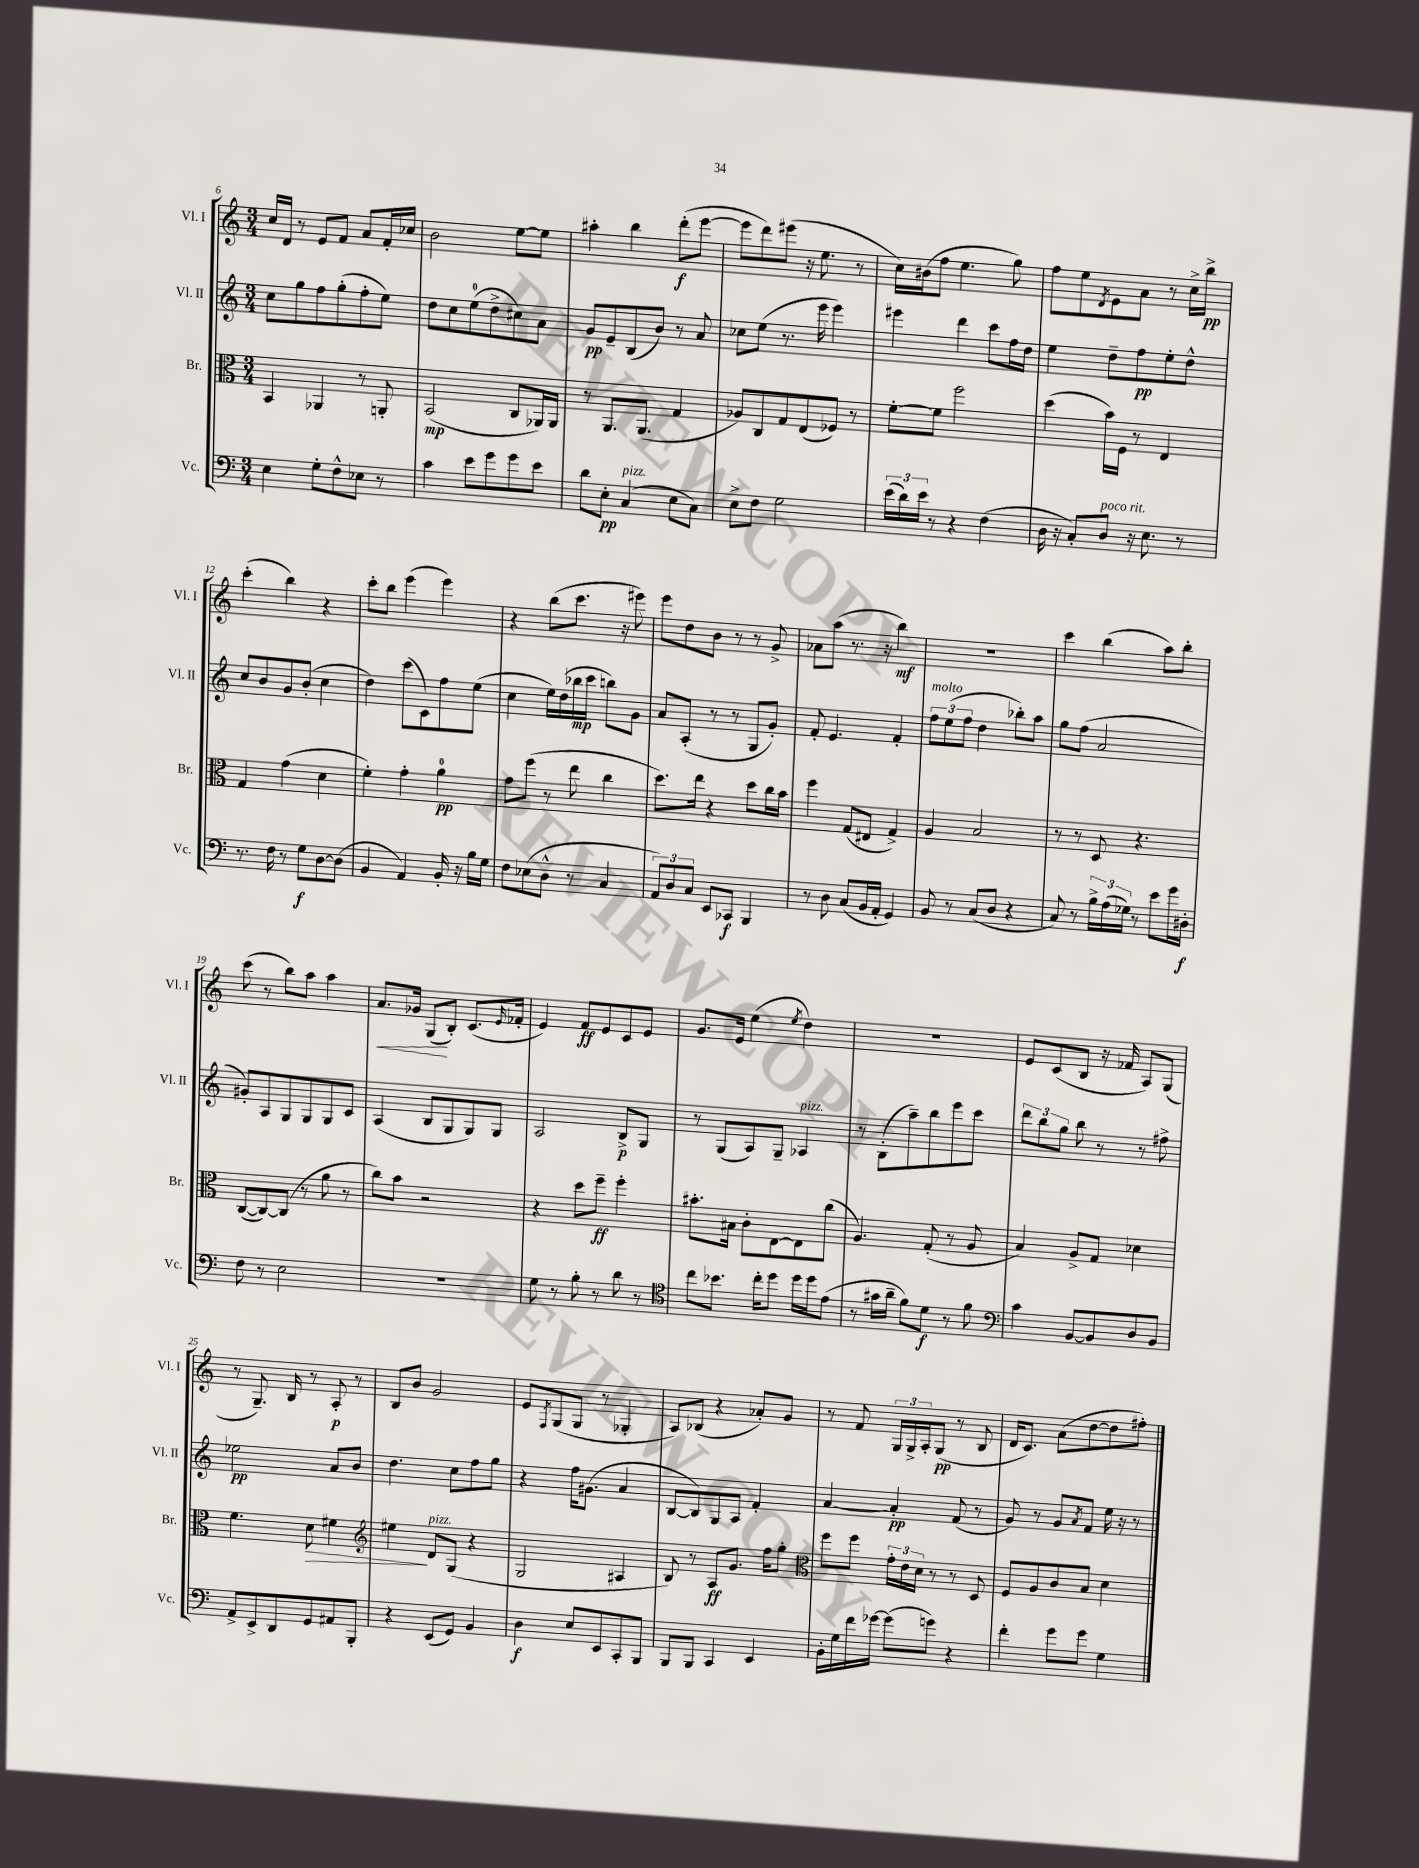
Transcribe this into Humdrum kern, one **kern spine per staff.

**kern	**kern	**kern	**kern
*staff4	*staff3	*staff2	*staff1
*clefF4	*clefC3	*clefG2	*clefG2
*k[]	*k[]	*k[]	*k[]
*M3/4	*M3/4	*M3/4	*M3/4
4E	4BB	8cc	16cc
.	.	.	16d
.	.	8gg	8r
8G'	4AA-	8ff	8e
8F^^	.	(8gg'	8f
8E-	8r	8ff'	8a
8r	8AA'	8ee)	16f'
.	.	.	16cc-
=	=	=	=
4c	(2BB	8dd	2b
.	.	8cc	.
8e	.	(8ee	.
8g	.	8dd^	.
8g	8C	8cc#)	[8ee
8e	16AA-)	8a	8ee]
.	16AA-	.	.
=	=	=	=
8d	8r	8g	4aa#'
8E'	8.AA	8e~	.
(4C	.	(8B	4bb
.	(8.AA	.	.
.	.	8b)	.
8E	4G	8r	(8ddd'
8C)	.	8a	[8eee
=	=	=	=
8E^	8A-)	8cc-	8eee]
8F	8C	(8ee	8ddd)
2G	8G	8.r	(8eee#
.	(8E	.	16r
.	.	16eee	8.ee
.	8F-)	4eee)	.
.	8r	.	8r
=	=	=	=
(24e	[8f'	4eee#	16cc)
24d)	.	.	.
.	.	.	(16b#
24e	.	.	.
8r	8f]	.	8ff
4r	2ff	4ddd	4.ee
(4F	.	8ccc	.
.	.	16ff	8gg)
.	.	16dd	.
=	=	=	=
16D	(4dd	4ee	8ff
16r	.	.	.
8C')	.	.	8ee
.	.	.	8qd
8D	16b)	8dd~	8e
.	16F	.	.
16r	8r	8ff	8a
8.E	.	.	.
.	4E	8ee'	8r
8r	.	8dd^^	16cc^
.	.	.	16bb^
=	=	=	=
8.r	4G	8cc	(4ccc'
.	.	8b	.
16F	.	.	.
8r	(4g	8g	4bb)
8G	.	(8b'	.
[8D	4d	4cc	4r
(8D]	.	.	.
=	=	=	=
4BB	4f')	4dd)	8ccc'
.	.	.	8bb
4AA)	4g'	(8ccc	(4eee
.	.	8c)	.
16BB'	4a	8ff	4eee)
16r	.	.	.
16B	.	(8ee	.
16G	.	.	.
=	=	=	=
8F	8g	4cc	4r
(8E-	(8ff	.	.
8D^^	8r	16ee)	(8bb
.	.	(16dd	.
8r	8ee	16bb-	8.ccc
.	.	16ccc	.
4C	4cc	8bb)	.
.	.	.	16r
.	.	8g	8eee#)
=	=	=	=
12AA)	8.dd)	8a	8eee
12D	.	.	.
.	.	(8A'	8dd
12C	.	.	.
.	16ee	.	.
8EE	4r	8r	8b
8CC-	.	8r	8r
4BBB	8dd	8G	8r
.	16cc	8g')	8g^
.	16b	.	.
=	=	=	=
8r	4ff	8f'	8a-
8D	.	4.e	(8aa
(8C	(8G	.	8.r
16BB	8E#	.	.
16AA'	.	.	16r
4GG)	4G^)	4f'	4bb)
=	=	=	=
8BB	4A	12ff	2.r
.	.	(12ee	.
8r	.	.	.
.	.	12ff	.
(8C	2B	4dd	.
8D	.	.	.
4r	.	8bb-')	.
.	.	8aa	.
=	=	=	=
8C)	8r	8gg	4ccc
8r	8r	(8ff	.
24B^	8D	2a	(4bb
(24A	.	.	.
24G-)	.	.	.
8r	4.r	.	.
8e	.	.	8aa)
16g	.	.	8bb'
16D#'	.	.	.
=	=	=	=
8F	([8C	8g#')	(8ccc
8r	8C_)	8A	8r
2E	(8C]	8G	8bb)
.	8r	8G	8aa
.	8a	8G	4aa
.	8r	8c	.
=	=	=	=
2.r	8cc)	(4A	8.a
.	8b	.	.
.	.	.	16g-
.	2r	8B	(8G
.	.	8G	8B')
.	.	8G)	(8.c
.	.	8G	.
.	.	.	16qqe
.	.	.	16f-'
=	=	=	=
8G	4r	2A	4e)
8r	.	.	.
8B'	8dd	.	8f
8r	8ff~	.	8e
8d	4ff'	8B^	8c
8r	.	8G	8e
=	=	=	=
*clefC4	*	*	*
8cc	8.b#'	8r	8.g
8.b-	.	(8G	.
.	16B#	.	16e
.	8c'	8A)	(4ee
16cc'	.	.	.
8dd	[8E	8G~	.
.	.	.	8qee
16dd	8E]	4A-	4dd)
16dd	.	.	.
(8e	(8cc	.	.
=	=	=	=
8r	4.A)	8r	2.r
16g#	.	(8B'	.
16a~	.	.	.
8f)	.	8aa~)	.
8d	(8G'	8bb	.
8r	8r	8eee	.
8f	8A	8ccc	.
=	=	=	=
*clefF4	*	*	*
4c	4B)	12ddd	8e
.	.	12bb	.
.	.	.	(8c
.	.	12gg	.
[8BB	8A^	8bb	8B
8BB]	8G	8r	16r
.	.	.	16f-
8D	4d-	8r	8A)
8BB	.	8ff#^	(8G
=	=	=	=
8AA^	4.f	2ee-	8r
8EE^	.	.	8.G~)
8DD	.	.	.
.	.	.	16B
8GG	8d	.	8r
8AA#	4f#	8a	8A'
8BBB'	.	8b	8r
=	=	=	=
*	*clefG2	*	*
4r	4ee#	4.dd	8B
.	.	.	8b
(8EE	8d	.	2g
8GG)	(8G	8cc	.
4BB	4r	8ff	.
.	.	8gg	.
=	=	=	=
4D	2G	4r	8e
.	.	.	8qF
.	.	.	(8G
8E	.	16ff	8G
.	.	(8.g#	.
8EE	.	.	8r
8CC'	4A#	4a	4G-'
8BBB	.	.	.
=	=	=	=
8BBB	8B)	[8B	8A)
8BBB	8r	8B])	(8B-
4CC	8A	8G	4r
.	8.g	8A	.
4EE	.	4f'	8a-')
.	16ff	.	.
.	8gg'	.	8g
=	=	=	=
*	*clefC3	*	*
16BB'	8ff	[4a	8r
16G	.	.	.
16f	8ff	.	8f
[16g-	.	.	.
(8g-]	24g'	4a']	24G
.	24e	.	24G^
.	24d	.	24A'
8g)	8r	.	(8G
4r	8r	(8f	8r
.	8D	8r	8B
=	=	=	=
4f'	8F	8g)	16d
.	.	.	8.c)
.	8A	8r	.
8g	8c	8g	(8a
.	.	8qa	.
8g	8B	8f	[8dd
4G	4d	16ee	8dd]
.	.	16r	.
.	.	8r	8ff#')
==	==	==	==
*-	*-	*-	*-
